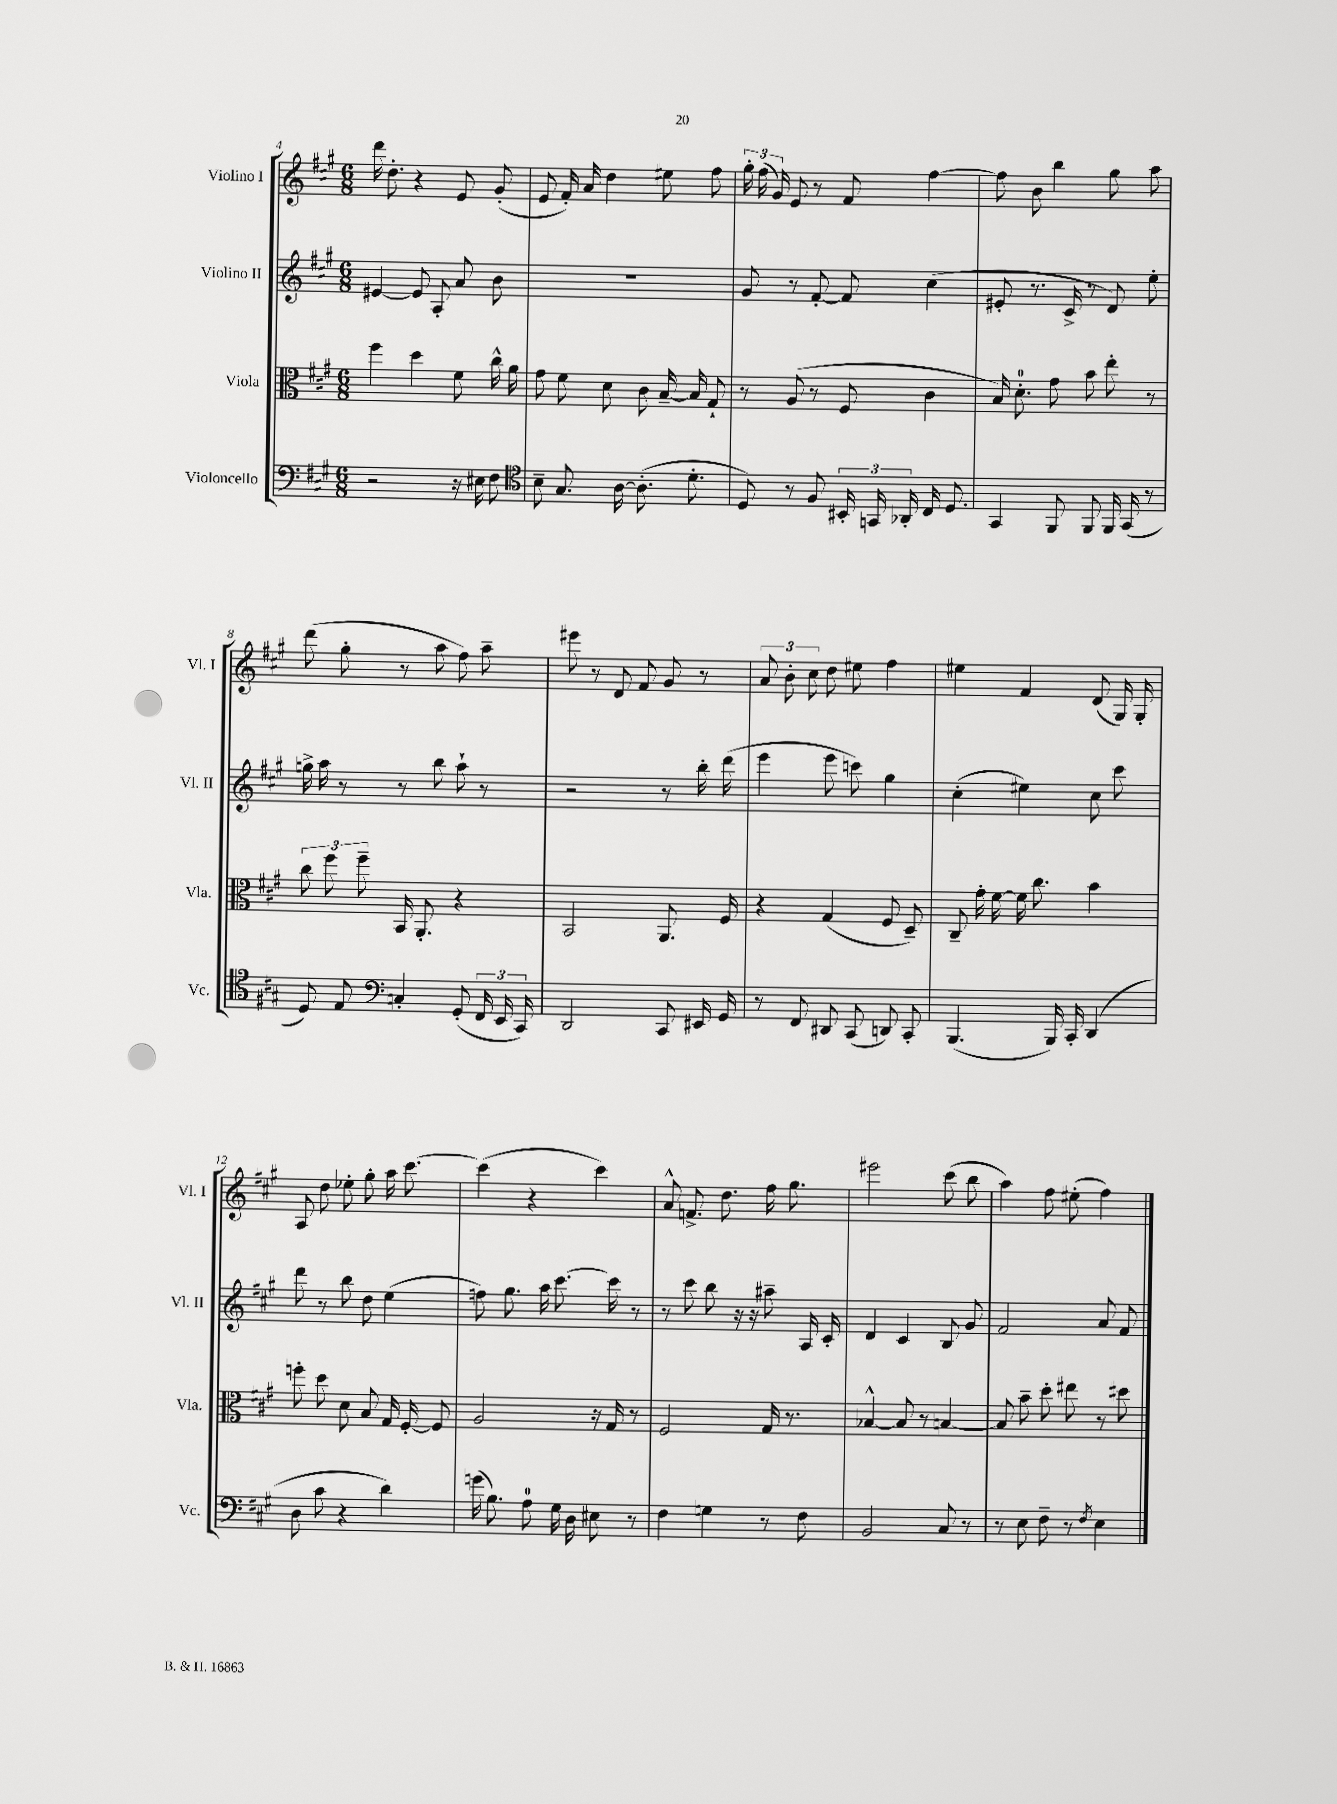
<<
\new StaffGroup <<
\new Staff = "s0" \with { instrumentName = "Violino I" shortInstrumentName = "Vl. I" } {
    \clef treble \key a \major \numericTimeSignature \time 6/8
    \autoBeamOff d'''16 d''8.-. r4 e'8 gis'8-.( |
    e'8 fis'16-.) a'16 d''4 eis''8 fis''8 |
    \tuplet 3/2 { gis''16-. fis''16( gis'16) } e'8 r8 fis'8 fis''4~ |
    fis''8 b'8 b''4 gis''8 a''8 |
    d'''8( gis''8-. r8 a''8 fis''8) a''8-- |
    eis'''8 r8 d'8 fis'8 gis'8 r8 |
    \tuplet 3/2 { a'8 b'8-. cis''8 } d''8 eis''8 fis''4 |
    eis''4 fis'4 d'8( gis16) gis16-. |
    a8 d''8 ees''8-. gis''8-. a''16 cis'''8.~ |
    cis'''4( r4 cis'''4) |
    a'8-^ f'8.-> d''8. fis''16 gis''8. |
    eis'''2 cis'''8( b''8 |
    a''4) fis''8 eis''8-.( fis''4) \bar "|." |
}
\new Staff = "s1" \with { instrumentName = "Violino II" shortInstrumentName = "Vl. II" } {
    \clef treble \key a \major \numericTimeSignature \time 6/8
    \autoBeamOff eis'4~ eis'8 a8-. a'8 b'8 |
    R2. |
    gis'8 r8 fis'8~-. fis'8 cis''4( |
    eis'8-. r8. cis'16-> r8 d'8) e''8-. |
    g''16-> a''16 r8 r8 b''8 a''8-! r8 |
    r2 r8 b''16-. d'''16( |
    e'''4 e'''8 c'''8) gis''4 |
    cis''4-.( eis''4) cis''8 cis'''8 |
    d'''8 r8 b''8 d''8 e''4( |
    f''8) gis''8. a''16 cis'''8.~ cis'''16 r8 |
    r8 cis'''8 b''8 r16 r16 ais''8-- a16 cis'16-. |
    d'4 cis'4 b8 gis'8 |
    fis'2 a'8 fis'8 \bar "|." |
}
\new Staff = "s2" \with { instrumentName = "Viola" shortInstrumentName = "Vla." } {
    \clef alto \key a \major \numericTimeSignature \time 6/8
    \autoBeamOff fis''4 d''4 fis'8 cis''16-^ a'16 |
    gis'8 fis'8 d'8 cis'8 b16~-- b16 gis8-! |
    r8 a8( r8 fis8 cis'4 |
    b16) d'8.-0-. gis'8 b'8 e''8-. r8 |
    \tuplet 3/2 { cis''8 fis''8 fis''8-- } b,16 a,8.-. r4 |
    b,2 a,8. fis16 |
    r4 gis4( fis8 d8--) |
    cis8-- gis'16-. fis'16~ fis'16 cis''8. b'4 |
    f''8-. d''8 d'8 b8 gis16 fis16~-. fis8 |
    a2 r16 gis16 r8 |
    fis2 gis16 r8. |
    bes4~-^ bes8 r8 b4~ |
    b8 b'8-- d''8-. eis''8 r8 dis''8 \bar "|." |
}
\new Staff = "s3" \with { instrumentName = "Violoncello" shortInstrumentName = "Vc." } {
    \clef bass \key a \major \numericTimeSignature \time 6/8
    \autoBeamOff r2 r16 eis16 fis8 |
    \clef tenor b8-- gis8. a16~ a8.-.( d'8.-. |
    d8) r8 fis8 \tuplet 3/2 { bis,16-. g,16 aes,16-. } cis16 d8. |
    gis,4 fis,8 fis,8 fis,16 gis,16( r8 |
    d8) e8 \clef bass c4-. gis,8-.( \tuplet 3/2 { fis,16 e,16 cis,16) } |
    d,2 cis,8 eis,16 gis,16 |
    r8 fis,8 dis,8 cis,8( d,8) cis,8-. |
    b,,4.( b,,16) cis,16-. d,4( |
    d8 cis'8 r4 d'4) |
    g'16( b8.) a8-0 gis16 d16 eis8 r8 |
    fis4 g4 r8 fis8 |
    b,2 cis8 r8 |
    r8 e8 fis8-- r8 \acciaccatura { fis8 } e4 \bar "|." |
}
>>
>>
\layout { \context { \Score currentBarNumber = #4 } }
